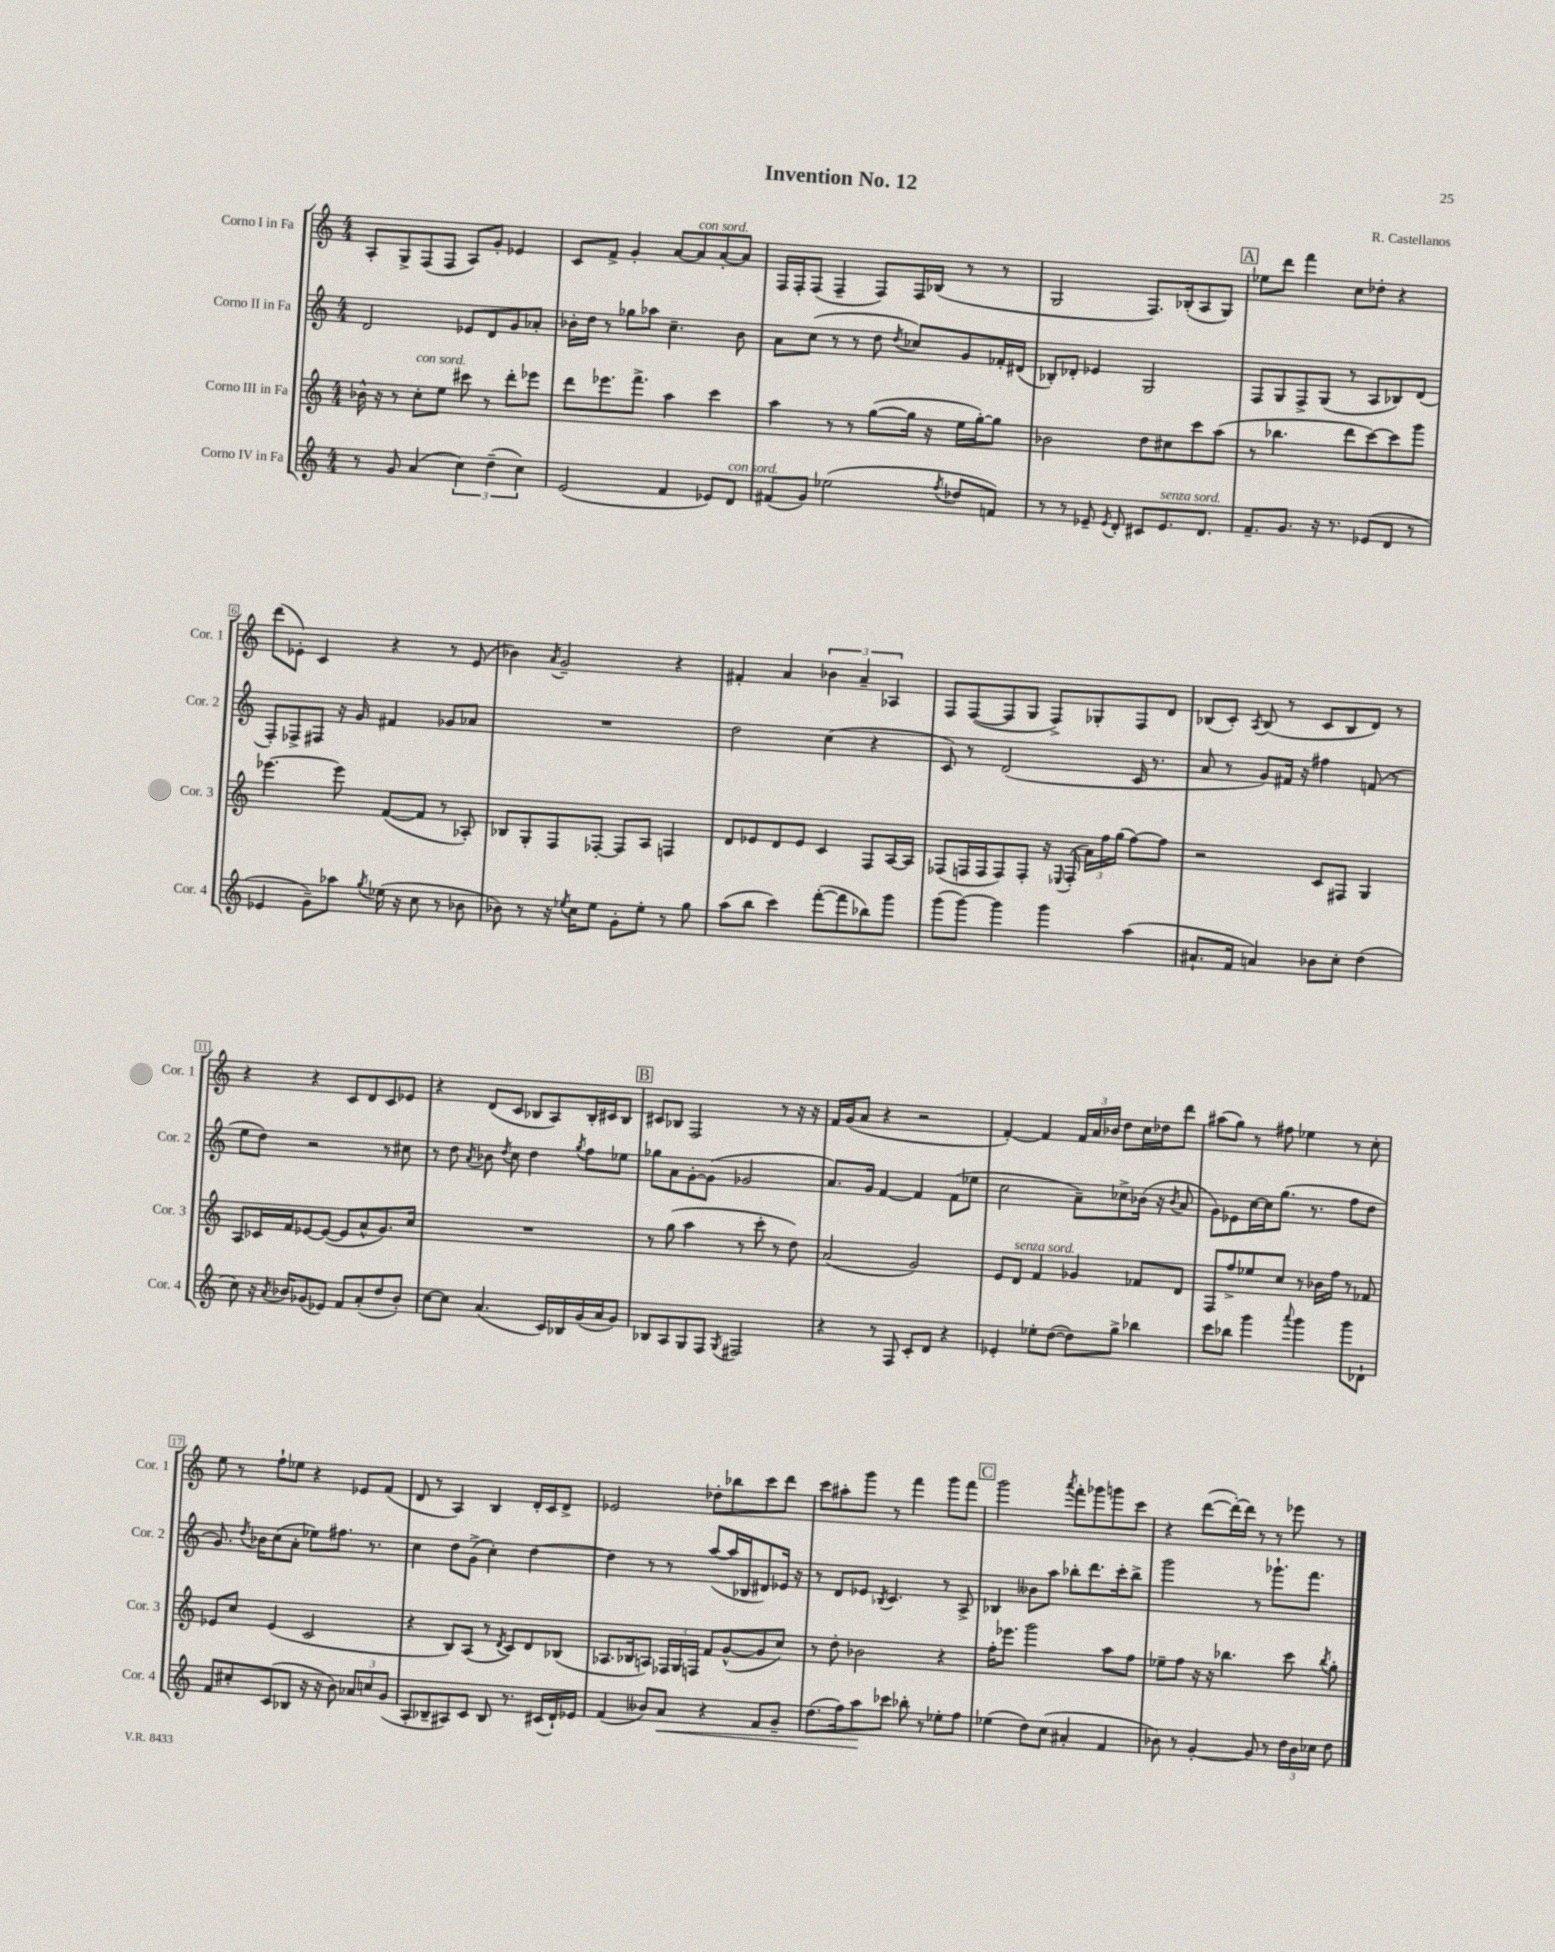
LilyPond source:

\header { title = "Invention No. 12" composer = "R. Castellanos" }
<<
\new StaffGroup <<
\new Staff = "s0" \with { instrumentName = "Corno I in Fa" shortInstrumentName = "Cor. 1" } {
    \clef treble \key c \major \numericTimeSignature \time 4/4
    \autoBeamOff a8[-. g8-> f8( f8] a8[) g'8]-. ees'4 |
    c'8[ f'8]-> g'4-. a'8[~ a'8^\markup { \italic "con sord." } a'8~-. a'8] |
    f16[ f16-. f8]( f4-- f8[) f16 bes16]( r8 r8 |
    g2 f8.[) bes16-.( a8 g8]) |
    \mark \markup { \box "A" } ees''8[ d'''8] f'''4 c''8[ des''8]-. r4 |
    d'''8[( ees'8]-.) c'4 r4 r8 ees'8( |
    bes'4) \acciaccatura { a'8 } g'2-- r4 |
    fis'4-. a'4 \tuplet 3/2 { bes'4 a'4-- aes4 } |
    f8[ f8~( f8 g8] f8[->) ges8-. f8 d'8] |
    bes8[( c'8]-.) \acciaccatura { a8 } bes8( r8 c'8[ bes8 d'8]) r8 |
    r4 r4 c'8[ d'8 c'8 ees'8] |
    r4 d'8[( c'8] bes8[ a8) bes16-. cis'16 bes8] |
    \mark \markup { \box "B" } cis'8[ bes8] f2 r8 r16 r16 |
    f'16[ g'16( a'8] r4 r2 |
    f'4~-.) f'4 \tuplet 3/2 { f'16[ a'16 bes'16] } d''8[ c''16 des''16 d'''8] |
    ais''8[( g''8]) r8 fis''8 ees''4 r8 c''8-. |
    e''8 r8 f''8[-! ees''8] r4 ees'8[ f'8]( |
    d'8 r8 a4) b4 d'16[-. c'16 d'8]-> |
    ees'2 des''8[-. bes''8 c'''8 d'''8] |
    c'''8[ ais''8-. g'''8] r8 f'''4 g'''8[ f'''8] |
    \mark \markup { \box "C" } g'''2 \acciaccatura { a'''8 } f'''8[-. ges'''8 g'''8 c'''8] |
    r4 d'''8[~( d'''16~-.) d'''16] r8 r8 ees'''8 r8 \bar "|." |
}
\new Staff = "s1" \with { instrumentName = "Corno II in Fa" shortInstrumentName = "Cor. 2" } {
    \clef treble \key c \major \numericTimeSignature \time 4/4
    \autoBeamOff d'2 ees'8[ d'8 g'8 aes'8]-. |
    bes'16[-. d''16] r8 ges''8[ aes''8] c''4.-- bes'8 |
    a'8[ c''8]( r8 r8 d''8 \acciaccatura { d''8 } ces''8[) g'8 fes'16-. dis'16]( |
    bes8[-.) des'8]-. ees'4 g2 |
    \mark \markup { \box "A" } f8[ g8 f8-> g8]( r8 a8[ bes8) d'8]( |
    f8[-.) fes8-> fis8] r16 g'16 fis'4 ges'8[ aes'8] |
    R1 |
    d''2 c''4( r4 |
    c'8) r8 d'2( c'16 r8. |
    a'8 r8 g'8[) fis'16] r16 fis''4 f'8( r8 |
    e''8[ d''8]) r2 r8 cis''8 |
    r8 d''8 \acciaccatura { a'8 } bes'8 \acciaccatura { d''8 } c''8 d''4 \acciaccatura { g''8 } f''8[ ees''8] |
    \mark \markup { \box "B" } ges''8[ a'8 g'8~-. g'8]( ges'2 |
    a'8.[) g'16] f'4~ f'4 f'8[( ees''8] |
    c''2 a'8[--) ces''8-> bes'16]( r16 \acciaccatura { bes'8 } a'8 |
    g'8[) ees'8 c''16~ c''16 g''8.]( r8. f''8[ d''8] |
    g'8.) \acciaccatura { d''8 } bes'16[ c''8( a'8]-. ees''8[) fis''8.] r8. |
    c''4 d''8[ g'8]->( c''4-.) d''4~ |
    d''4 r8 r8 a''8[~( a''16 bes16 dis'8) ees'16] r16 |
    r8 d'8[ ees'8] \acciaccatura { bes8 } c'4. r8 a8-> |
    \mark \markup { \box "C" } bes4 beses'8[ a''8] bes''8[-. d'''8. c'''16-. bes''8]-> |
    g'''2 r8 ges'''8.[-! f'''8.] \bar "|." |
}
\new Staff = "s2" \with { instrumentName = "Corno III in Fa" shortInstrumentName = "Cor. 3" } {
    \clef treble \key c \major \numericTimeSignature \time 4/4
    \autoBeamOff bes'16-^ r16 r8 c''8[-.^\markup { \italic "con sord." } e''8] cis'''8 r8 d'''8[-. ees'''8] |
    d'''8[ ees'''8. f'''8.]-> a''4 c'''4 |
    a''4 r8 r8 g''8[~( g''16] r16 e''16[ g''16~-.) g''8] |
    bes'2 d''8[ cis''8 c'''8 a''8]( |
    \mark \markup { \box "A" } r8 bes''4. d'''8[ c'''8~) c'''8 g'''8] |
    ees'''4.~ ees'''8 f'8[~( f'8] r8 aes8-.) |
    bes8[ g8-. f8 fes8]~-. fes8[ a8] f4 |
    d'8[ ees'8 d'8 ees'8] c'4 f8[ a16~ a16] |
    fes8[( f16 f16 f8) f8]-. r16 \appoggiatura { ees8 } f16-.( \tuplet 3/2 { a'16[) f''16 g''16]( } f''8[~) f''8] |
    r2 c'8[ fis8] g4 |
    a8[ ces'16 f'16 ees'8~ ees'8]~( ees'8[ a'8-^ g'8.) c''16] |
    R1 |
    \mark \markup { \box "B" } r8 g''8( a''4 r8 c'''8-. r8 d''8) |
    a'2( g'2) |
    e'8[ d'8]^\markup { \italic "senza sord." } f'4 ges'4 fes'8[ d'8] |
    f8[ f''8-> ees''8 c''8] r8 bes'16[ f''16] r8 fes'8 |
    ees'8[ c''8] ees'4( c'2 |
    r4 b8[) a8]( r8 \acciaccatura { d'8 } c'8[) d'8 bes8]( |
    aes8.[ bes16 a8]) \tuplet 3/2 { fes16[ g16 f16] } f'8[ g'8~-^( g'8 c''8]) |
    r8 d''8-. bes'2 r4 |
    \mark \markup { \box "C" } f''16[-. ees'''8.] g'''2 a''8[ f''8] |
    ees''8[-- f''8] r16 r16 bes''4. c'''8 \acciaccatura { bes''8 } g''8-. \bar "|." |
}
\new Staff = "s3" \with { instrumentName = "Corno IV in Fa" shortInstrumentName = "Cor. 4" } {
    \clef treble \key c \major \numericTimeSignature \time 4/4
    \autoBeamOff r8 g'8 a'4( \tuplet 3/2 { c''4) d''4--( c''4) } |
    e'2( f'4 ees'8[) d'8]^\markup { \italic "con sord." } |
    fis'8[( g'8]) ees''2( \acciaccatura { f''8 } des''8[ f'8]) |
    r8 r8 ees'8-- \acciaccatura { ees'8 } d'8-. cis'8[ ees'8.^\markup { \italic "senza sord." } d'8.] |
    \mark \markup { \box "A" } f'8.[-- g'8.] r16 r8. ees'8[( d'8] r8 |
    ees'4 g'8[--) aes''8] \acciaccatura { g''8 } ees''16( r16 c''8 r8 bes'8 |
    bes'8) r8 r16 \acciaccatura { ees''8 } c''16[ ees''8] g'8[-. ees''8]-. r8 g''8 |
    a''8[( b''8] c'''4) f'''8[~-.( f'''8 bes''8) g'''8] |
    g'''8[( g'''8]~) g'''4 g'''4 a''4( |
    ais'8.[-! f'16] a'4) bes'8[ c''8]-. d''4( |
    c''8) r16 \acciaccatura { a'8 } bes'16[ ges'8( ees'8]) f'8[ a'8-.( d''8 bes'8]-.) |
    c''8[~ c''8] a'4.( c'16[) bes16 g'16( a'16 g'8]) |
    \mark \markup { \box "B" } bes8[ a8 g8 f8] \acciaccatura { g8 } fis2 |
    r4 r8 f8 c'8[-. d'8] r4 |
    ees'4-. ees''8[-. d''8]~( d''8[) g''8]-> bes''4 |
    c'''8[ bes''8] g'''4 \appoggiatura { a'''8 } g'''4 g'''8[ des'8]-! |
    f'8[ cis''8-. c'8( bes8] r16 r16 b'8) \tuplet 3/2 { aes'8[ c''8 g'8]( } |
    a8[-. bes8-- ais8) c'8] bes8 r8. cis'16[( d'16-!) ees'16] |
    f'4( beses'8[) a'8]\< r4 f'8[ g'8]-- |
    d''8.[( f''16) a''8\! ces'''8] bes''8-. r8 ees''8[-. f''8] |
    \mark \markup { \box "C" } ees''4( d''8[) c''8]( ais'4-. f'4 |
    bes'8) r8 g'4~-. g'8 r8 \tuplet 3/2 { d''16[ bes'16 ces''16] } d''8 \bar "|." |
}
>>
>>
\layout { \context { \Score \override BarNumber.stencil = #(make-stencil-boxer 0.1 0.3 ly:text-interface::print) } }
